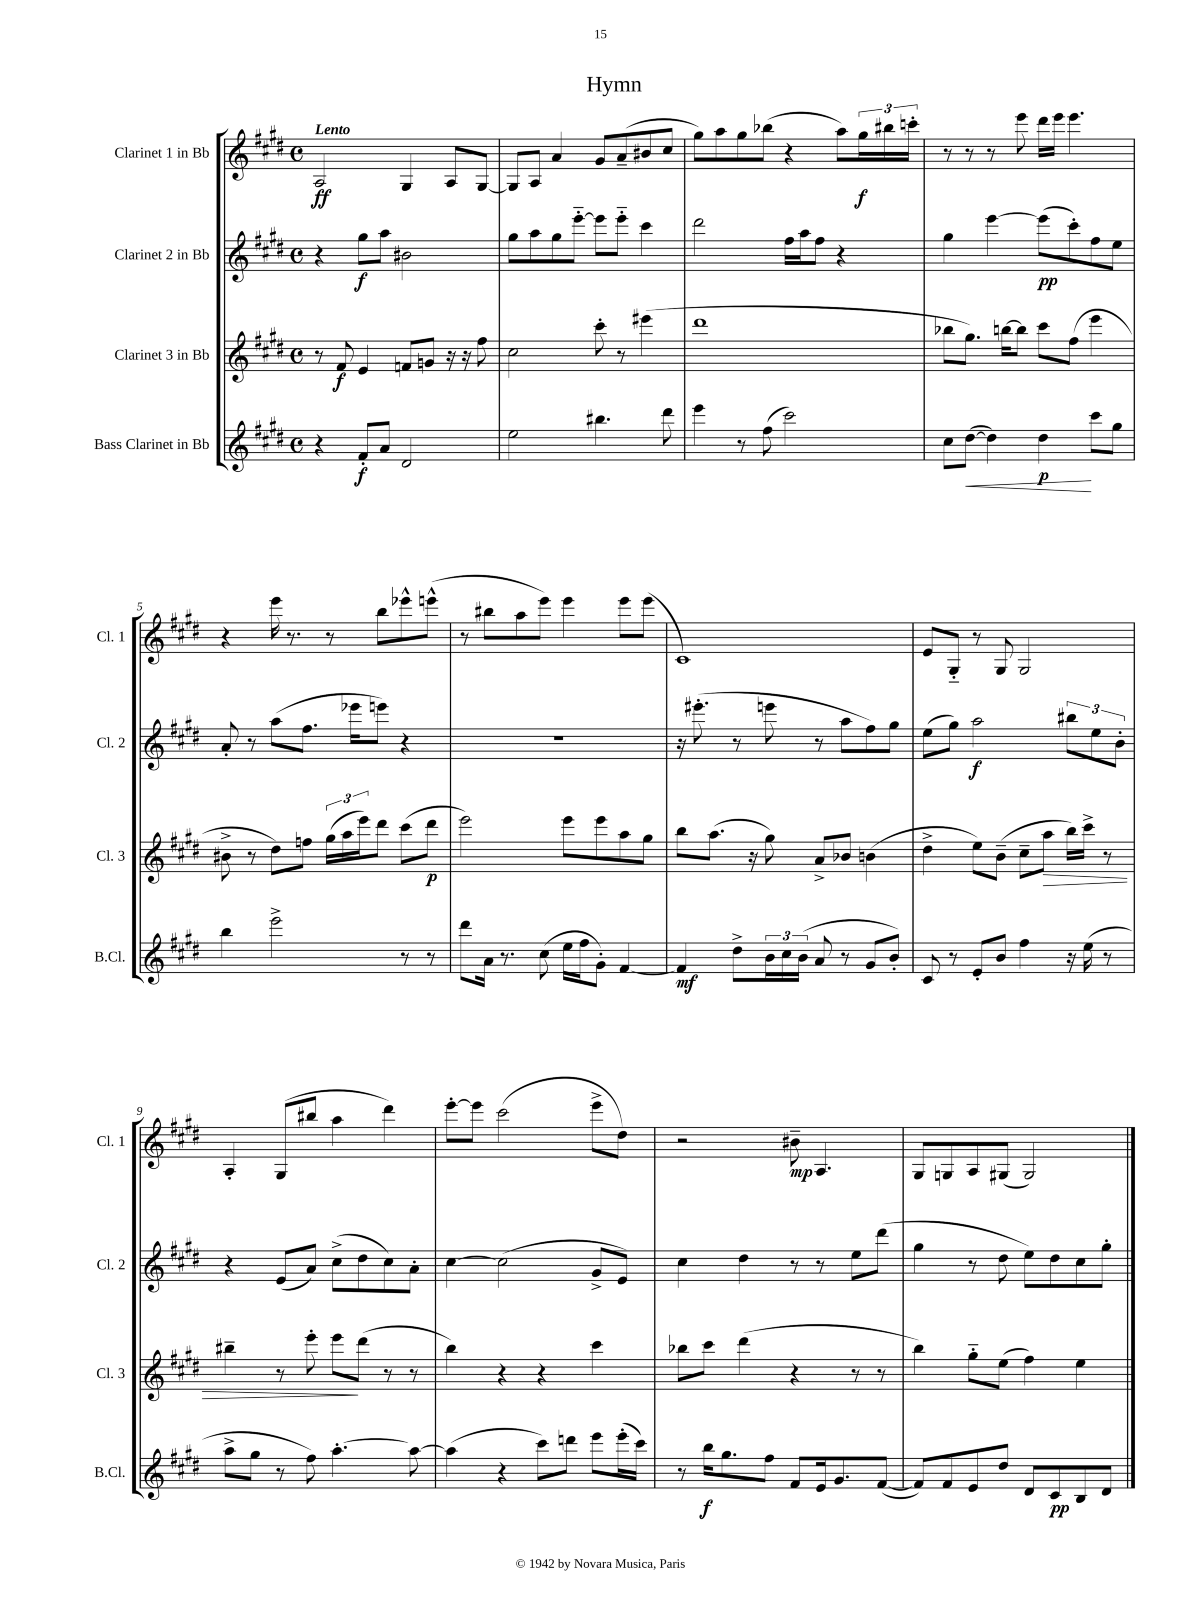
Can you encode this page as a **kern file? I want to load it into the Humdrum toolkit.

**kern	**kern	**kern	**kern
*staff4	*staff3	*staff2	*staff1
*clefG2	*clefG2	*clefG2	*clefG2
*k[f#c#g#d#]	*k[f#c#g#d#]	*k[f#c#g#d#]	*k[f#c#g#d#]
*M4/4	*M4/4	*M4/4	*M4/4
*met(c)	*met(c)	*met(c)	*met(c)
4r	8r	4r	2A/
.	8f#/	.	.
8f#'/L	4e/	8gg#\L	.
8a/J	.	8aa\J	.
2d#/	8f/L	2b#\	4G#/
.	8g/J	.	.
.	16r	.	8A/L
.	16r	.	.
.	8ff#\	.	[8G#/J
=	=	=	=
2ee\	2cc#\	8gg#\L	8G#/]L
.	.	8aa\	8A/J
.	.	8gg#\	4a/
.	.	[8eee'~\J	.
4.bb#\	8ccc#'\	8eee\]L	8g#/L
.	8r	8eee'~\J	(8a~/
.	(4eee#\	4ccc#\	8b#/
8ddd#\	.	.	8cc#/J
=	=	=	=
4eee\	1ddd#	2ddd#\	8gg#\L)
.	.	.	8aa\
8r	.	.	8gg#\
(8ff#\	.	.	(8bb-\J
2ccc#\)	.	16ff#\LL	4r
.	.	16aa\J	.
.	.	8ff#\J	.
.	.	4r	8aa\L)
.	.	.	24gg#\L
.	.	.	24bb#\
.	.	.	24ccc'\JJ
=	=	=	=
8cc#\L	8bb-\L	4gg#\	8r
([8dd#\J	8.gg#\J)	.	8r
4dd#\])	.	[4eee\	8r
.	[16bb\LK	.	.
.	8bb\]J	.	8eee\
4dd#\	8ccc#\L	(8eee\]L	16ddd#\LL
.	.	.	16eee\JJ
.	(8ff#\J	8ccc#'\)	4.eee\
8ccc#\L	4eee\	8ff#\	.
8gg#\J	.	8ee\J	.
=	=	=	=
4bb\	8b#^\	8a'/	4r
.	8r	8r	.
2eee^\	8dd#\L)	(8aa\L	16eee\
.	.	.	8.r
.	8ff\J	8.ff#\J	.
.	(24gg#\LL	.	8r
.	24aa\	.	.
.	.	16eee-\LK	.
.	24eee\J)	.	.
.	8ddd#\J	8eee\J)	8bb\L
8r	(8ccc#\L	4r	8eee-^^\
8r	8ddd#\J	.	(8eee^^\J
=	=	=	=
8ddd#\L	2eee\)	1r	8r
16a\Jk	.	.	8bb#\L
8.r	.	.	.
.	.	.	8aa\
(8cc#\	.	.	8eee\J)
16ee\LL	8eee\L	.	4eee\
16ff#\J	.	.	.
8g#'\J)	8eee\	.	.
[4f#/	8aa\	.	8eee\L
.	8gg#\J	.	(8eee\J
=	=	=	=
4f#/]	8bb\L	16r	1c#)
.	.	(8.eee#'\	.
.	(8.aa\J	.	.
8dd#^\L	.	8r	.
.	16r	.	.
24b\L	8gg#\)	8eee\	.
24cc#\	.	.	.
(24b\JJ	.	.	.
8a/	8a^/L	8r	.
8r	8b-/J	8aa\L	.
8g#/L	(4b\	8ff#\)	.
8b'/J)	.	8gg#\J	.
=	=	=	=
8c#/	4dd#^\	(8ee\L	8e/L
8r	.	8gg#\J)	8G#'~/J
8e'/L	8ee\L)	2aa\	8r
8b/J	(8b~\J	.	8G#/
4ff#\	8cc#~\L	.	2G#/
.	8aa\J	.	.
16r	16bb\LL)	12bb#\L	.
(16ee\	16ccc#^\JJ	.	.
.	.	12ee\	.
8r	8r	.	.
.	.	12b'\J	.
=	=	=	=
8aa^\L	4bb#~\	4r	4A'/
8gg#\J	.	.	.
8r	8r	(8e/L	(8G#/L
8ff#\)	8eee'\	8a/J)	8bb#/J
[4.aa'\	8eee\L	(8cc#^\L	4aa\
.	(8ddd#\J	8dd#\	.
.	8r	8cc#\)	4ddd#\)
8aa\_	8r	8a'\J	.
=	=	=	=
(4aa\]	4bb\)	[4cc#\	[8eee'\L
.	.	.	8eee\]J
4r	4r	(2cc#\]	(2ccc#\
8ccc#\L)	4r	.	.
8ddd\J	.	.	.
8eee\L	4ccc#\	8g#^/L	8eee^\L
(16eee'\L	.	8e/J)	8dd#\J)
16ccc#\JJ)	.	.	.
=	=	=	=
8r	8bb-\L	4cc#\	2r
16bb\LK	8ccc#\J	.	.
8.gg#\	.	.	.
.	(4ddd#\	4dd#\	.
8ff#\J	.	.	.
8f#/L	4r	8r	8b#~\
16e/k	.	8r	4.A/
8.g#/	.	.	.
.	8r	8ee\L	.
([8f#/J	8r	(8ddd#\J	.
=	=	=	=
8f#/]L)	4bb\)	4gg#\	8G#/L
8f#/	.	.	8G/
8e/	8gg#'~\L	8r	8A/
8dd#/J	(8ee\J	8dd#\	(8G#/J
8d#/L	4ff#\)	8ee\L)	2G#/)
8c#/	.	8dd#\	.
8B/	4ee\	8cc#\	.
8d#/J	.	8gg#'\J	.
==	==	==	==
*-	*-	*-	*-
